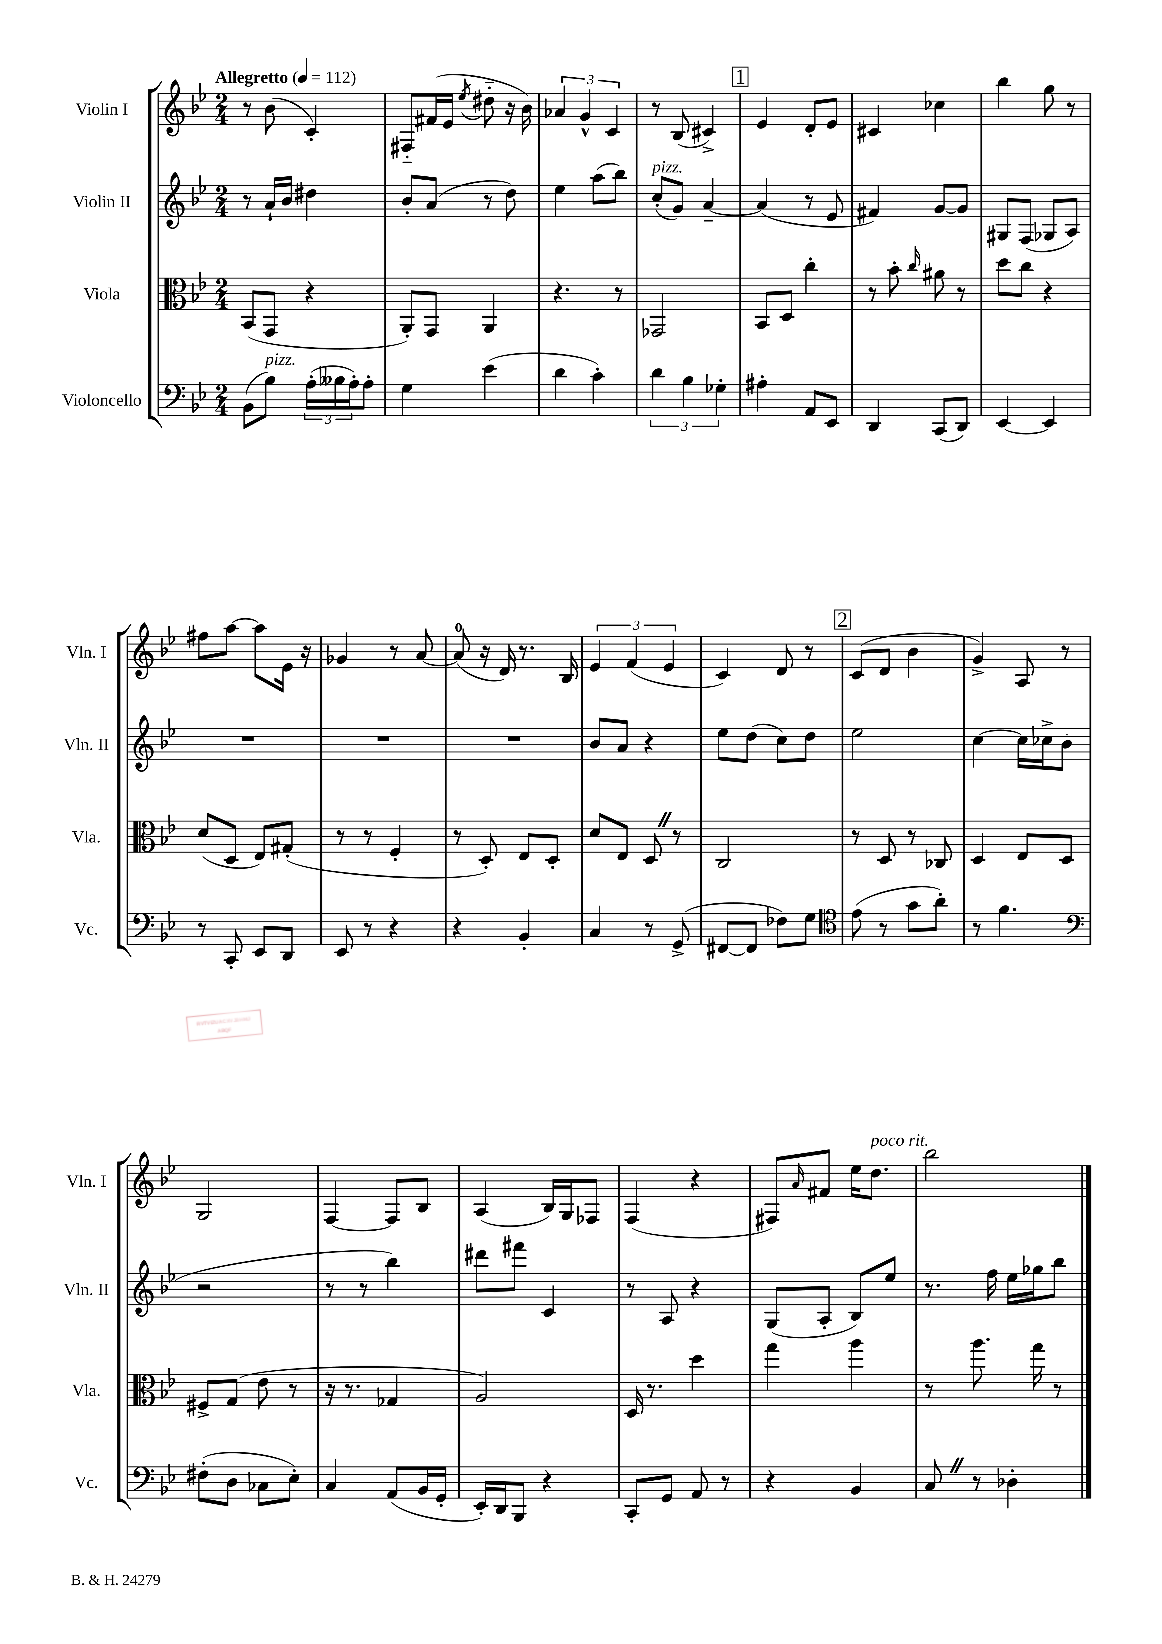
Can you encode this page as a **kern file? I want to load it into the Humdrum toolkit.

**kern	**kern	**kern	**kern
*part4	*part3	*part2	*part1
*staff4	*staff3	*staff2	*staff1
*I"Violoncello	*I"Viola	*I"Violin II	*I"Violin I
*I'Vc.	*I'Vla.	*I'Vln. II	*I'Vln. I
*clefF4	*clefC3	*clefG2	*clefG2
*k[b-e-]	*k[b-e-]	*k[b-e-]	*k[b-e-]
*M2/4	*M2/4	*M2/4	*M2/4
*MM112	*MM112	*MM112	*MM112
=1	=1	=1	=1
!	!	!	!LO:TX:a:B:t=Allegretto
(8BB-\L	(8BB-/L	8r	8r
!LO:TX:a:i:t=pizz.	!	!	!
8B-\J)	8GG/J	16a`/LL	(8b-\
.	.	16b-/JJ	.
(24A'\LL	4r	4dd#X\	4c'/)
24B--X\	.	.	.
24A'\J)	.	.	.
8A'\J	.	.	.
=2	=2	=2	=2
4G\	8AA'/L)	8b-'/L	8F#X/L
.	8GG/J	(8a/J	(16f#X/L
.	.	.	16e-/JJ
.	.	.	8qee-/
(4e-\	4AA/	8r	8dd#X\
.	.	8dd\)	16r
.	.	.	16b-\)
=3	=3	=3	=3
4d\	4.r	4ee-\	6a-X/
.	.	.	6g^^/
4c'\)	.	(8aa\L	.
.	.	.	6c/
.	8r	8bb-\J)	.
=4	=4	=4	=4
!	!	!LO:TX:a:i:t=pizz.	!
6d\	2GG-X/	(8cc'/L	8r
.	.	8g/J)	(8B-/
6B-\	.	.	.
.	.	[4a~/	4c#X^/)
6G-X'\	.	.	.
!!LO:REH:place=s1:t=1
=5	=5	=5	=5
4A#X'\	8BB-/L	(4a/]	4e-/
.	8D/J	.	.
8AA/L	4cc'\	8r	8d'/L
8EE-/J	.	8e-/	8e-/J
=6	=6	=6	=6
4DD/	8r	4f#X/)	4c#X/
.	8b-'\	.	.
.	16qqcc/	.	.
(8CC/L	8a#X\	[8g/L	4cc-X\
8DD/J)	8r	8g/J]	.
=7	=7	=7	=7
[4EE-/	8dd\L	8G#X/L	4bb-\
.	8cc\J	(8F/J	.
4EE-/]	4r	8G-X/L	8gg\
.	.	8A/J)	8r
!!LO:LB:g=z
=8	=8	=8	=8
8r	(8d/L	2r	8ff#X\L
8CC'/	8D/J	.	[8aa\J
8EE-/L	8E-/L)	.	8aa\L]
8DD/J	(8G#X'/J	.	16e-\Jk
.	.	.	16r
=9	=9	=9	=9
8EE-/	8r	2r	4g-X/
8r	8r	.	.
4r	4F'/	.	8r
.	.	.	[8a/
=10	=10	=10	=10
4r	8r	2r	(8a/]
.	8D'/)	.	16r
.	.	.	16d/)
4BB-'/	8E-/L	.	8.r
.	8D'/J	.	.
.	.	.	16B-/
=11	=11	=11	=11
4C/	8d/L	8b-/L	6e-/
.	8E-/J	8a/J	.
.	.	.	(6f/
8r	8DZ/	4r	.
.	.	.	6e-/
(8GG^/	8r	.	.
=12	=12	=12	=12
[8FF#X/L	2C/	8ee-\L	4c/)
8FF#/J]	.	(8dd\J	.
8F-X\L)	.	8cc\L)	8d/
8G\J	.	8dd\J	8r
!!LO:REH:place=s1:t=2
=13	=13	=13	=13
*clefC4	*	*	*
(8e-\	8r	2ee-\	(8c/L
8r	8D/	.	8d/J
8g\L	8r	.	4b-\
8a'\J)	8C-X/	.	.
=14	=14	=14	=14
8r	4D/	[4cc\	4g^/)
4.f\	.	.	.
.	8E-/L	16cc\LL]	8A/
.	.	16cc-X^\J	.
.	8D/J	(8b-\J	8r
!!LO:LB:g=z
=15	=15	=15	=15
*clefF4	*	*	*
(8F#X'\L	8F#X^/L	2r	2G/
8D\J	(8G/J	.	.
8C-X\L	8e-\	.	.
8E-'\J)	8r	.	.
=16	=16	=16	=16
4C/	16r	8r	[4F/
.	8.r	.	.
.	.	8r	.
(8AA/L	4G-X/	4bb-\)	8F/L]
16BB-/L	.	.	8B-/J
16GG'/JJ	.	.	.
=17	=17	=17	=17
16EE-'/LL)	2A/)	8ddd#X\L	(4A/
16DD/J	.	.	.
8BBB-/J	.	8fff#X\J	.
4r	.	4c/	16B-/LL)
.	.	.	16G/J
.	.	.	8F-X/J
=18	=18	=18	=18
8CC'/L	16D/	8r	(4F/
.	8.r	.	.
8GG/J	.	8A/	.
8AA/	4dd\	4r	4r
8r	.	.	.
=19	=19	=19	=19
4r	4gg\	(8G/L	8F#X/L)
.	.	.	16qqa/
.	.	8A'/J	8f#X/J
4BB-/	4aa\	8B-/L)	16ee-\KL
!	!	!	!LO:TX:a:i:t=poco rit.
.	.	.	8.dd\J
.	.	8ee-/J	.
=20	=20	=20	=20
8CZ/	8r	8.r	2bb-\
8r	8.aa\	.	.
.	.	16ff\	.
4D-X'\	.	16ee-\LL	.
.	16gg\	16gg-X\J	.
.	8r	8bb-\J	.
==	==	==	==
*-	*-	*-	*-
